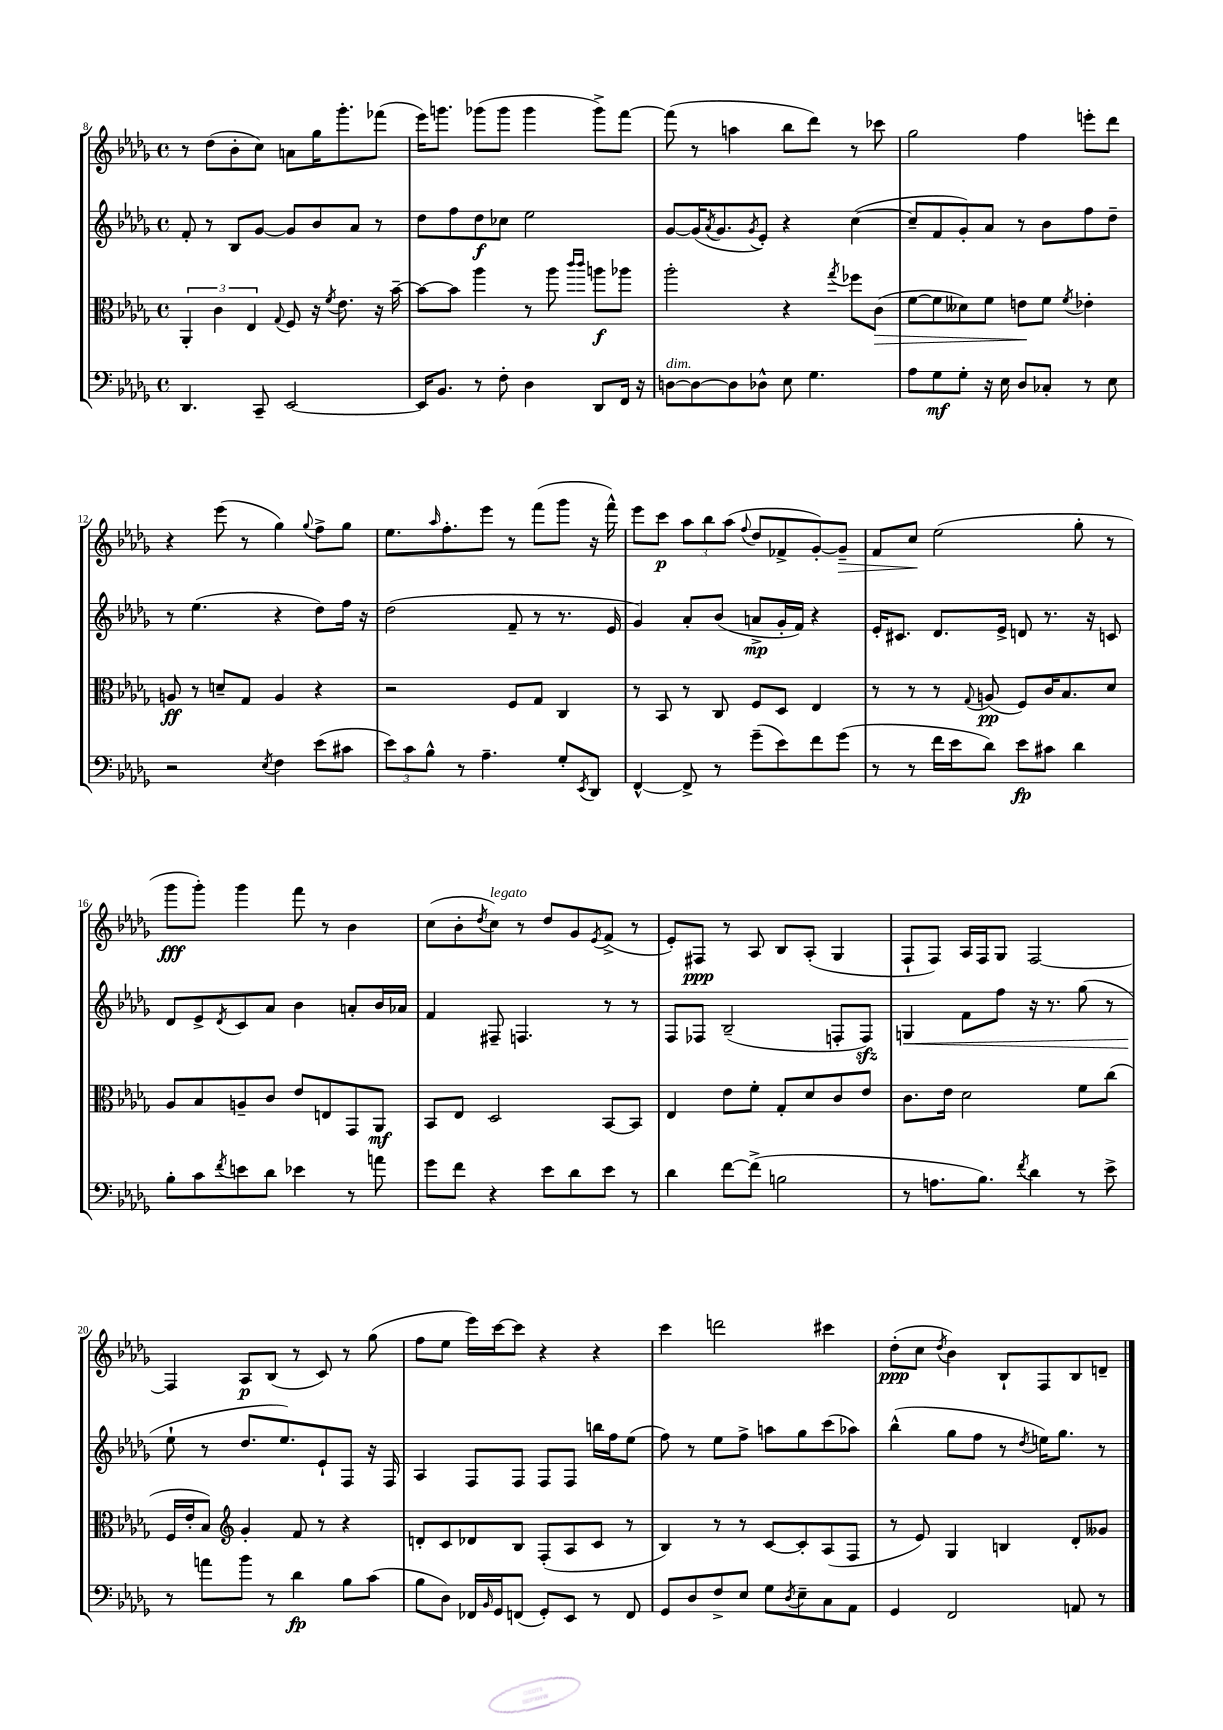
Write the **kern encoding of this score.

**kern	**kern	**kern	**kern
*staff4	*staff3	*staff2	*staff1
*clefF4	*clefC3	*clefG2	*clefG2
*k[b-e-a-d-g-]	*k[b-e-a-d-g-]	*k[b-e-a-d-g-]	*k[b-e-a-d-g-]
*M4/4	*M4/4	*M4/4	*M4/4
*met(c)	*met(c)	*met(c)	*met(c)
4.DD-/	6AA-'/	8f'/	8r
.	.	8r	(8dd-\L
.	6c\	.	.
.	.	8B-/L	8b-'\
.	6E-/	.	.
8CC~/	.	[8g-/J	8cc\J)
.	8qqG-/	.	.
[2EE-/	8F/	8g-/]L	8a\L
.	16r	8b-/	16gg-\K
.	8qf/	.	.
.	8.e-\	.	8.ggg-'\
.	.	8a-/J	.
.	16r	8r	(8fff-\J
.	[16b-~\	.	.
=	=	=	=
16EE-/]LK	8b-\_L	8dd-\L	16eee-\LK)
8.BB-/J	.	.	8.ggg\J
.	8b-\]J	8ff\	.
8r	4aa-\	8dd-\	(8ggg-\L
8F'\	.	8cc-\J	8ggg-\J
4D-\	8r	2ee-\	4ggg-\
.	8aa-\	.	.
.	16qqccc/LL	.	.
.	16qqccc/JJ	.	.
8DD-/L	8aa\L	.	8ggg-^\L)
16FF/Jk	8aa-\J	.	[8fff\J
16r	.	.	.
=	=	=	=
[8D\L	2aa-'\	[8g-/L	(8fff\]
8D\_	.	(16g-/]K	8r
.	.	8qa-/	.
.	.	8.g-/	.
8D\]	.	.	4aa\
.	.	8qg-/	.
8D-^^\J	.	8e-'/J)	.
8E-\	4r	4r	8bb-\L
4.G-\	.	.	8ddd-\J)
.	8qgg-/	.	.
.	8ff-\L	([4cc\	8r
.	(8c\J	.	8ccc-\
=	=	=	=
8A-\L	[8f\L	8cc~/]L	2gg-\
8G-\	8f\]	8f/	.
8G-'\J	8d--\)	8g-'/)	.
16r	8f\J	8a-/J	.
16E-\	.	.	.
8D-/L	8e\L	8r	4ff\
8C-'/J	8f\J	8b-\L	.
.	8qf/	.	.
8r	4e-'\	8ff\	8eee'\L
8E-\	.	8dd-~\J	8ddd-\J
=	=	=	=
2r	8A/	8r	4r
.	8r	(4.ee-\	.
.	8d~/L	.	(8eee-\
.	8G-/J	.	8r
8qE-/	.	.	.
4F\	4A/	4r	4gg-\)
.	.	.	8qqgg-/
(8e-\L	4r	8dd-\L)	8ff^\L
8c#\J	.	16ff\Jk	8gg-\J
.	.	16r	.
=	=	=	=
12e-\L)	2r	(2dd-\	8.ee-\L
12c\	.	.	.
12B-^^\J	.	.	.
.	.	.	16qqaa-/
.	.	.	8.ff'\
8r	.	.	.
4.A-~\	.	.	8eee-\J
.	8F/L	8f~/	8r
.	8G-/J	8r	(8fff\L
8G-'/L	4C/	8.r	8ggg-\J
8qEE-/	.	.	.
8DD-/J	.	.	16r
.	.	16e-/	16fff^^\)
=	=	=	=
[4FF^^/	8r	4g-/)	8eee-\L
.	8BB-/	.	8ccc\J
8FF^/]	8r	8a-'/L	12aa-\L
.	.	.	12bb-\
8r	8C/	(8b-/J	.
.	.	.	(12aa-\J
.	.	.	8qqff/
(8g-~\L	8F/L	8a^/L	8dd-/L
8e-\)	8D-/J	16g-'/L	8f-^/
.	.	16f/JJ)	.
8f\	4E-/	4r	[8g-'/)
(8g-\J	.	.	8g-~/]J
=	=	=	=
8r	8r	16e-'/LK	8f/L
.	.	8.c#/J	.
8r	8r	.	8cc/J
16f\LL	8r	8.d-/L	(2ee-\
16e-\J	.	.	.
.	8qqG-/	.	.
8d-\J)	(8A/	.	.
.	.	16e-^/Jk	.
8e-\L	8F/L)	8d/	.
8c#\J	16c/K	8.r	.
.	8.B-/	.	.
4d-\	.	.	8gg-'\
.	.	16r	.
.	8d-/J	8c/	8r
=	=	=	=
8B-'\L	8A-/L	8d-/L	8ggg-\L
8c\	8B-/	8e-^/	8ggg-'\J)
8qf/	.	8qd-/	.
8e\	8A~/	8c/	4ggg-\
8d-\J	8c/J	8a-/J	.
4e-\	8e-/L	4b-\	8fff\
.	8E/	.	8r
8r	8GG-/	8a'/L	4b-\
8a\	8AA-/J	16b-/L	.
.	.	16a-/JJ	.
=	=	=	=
8g-\L	8BB-/L	4f/	(8cc\L
8f\J	8E-/J	.	8b-'\
.	.	.	8qdd-/
4r	2D-/	8F#~/	8cc\J)
.	.	4.F/	8r
8e-\L	.	.	8dd-/L
8d-\	.	.	8g-/
.	.	.	8qe-/
8e-\J	[8BB-/L	8r	(8f^/J
8r	8BB-/]J	8r	8r
=	=	=	=
4d-\	4E-/	8F/L	8e-'/L)
.	.	8F-/J	8F#/J
[8f\L	8e-\L	(2B-~/	8r
(8f^\]J	8f'\J	.	8A-/
2B\	8G-'/L	.	8B-/L
.	8d-/	.	(8A-'/J
.	8c/	8F'/L	4G-/
.	8e-/J	8F/J)	.
=	=	=	=
8r	8.c\L	4G/	8F`/L
8.A\L	.	.	8F/J)
.	16e-\Jk	.	.
.	2d-\	8f\L	16A-/LL
8.B-\J)	.	.	16F/J
.	.	8ff\J	8G-/J
8qf/	.	.	.
4d-\	.	16r	[2F/
.	.	8.r	.
8r	8f\L	(8gg-\	.
8e-^\	(8cc\J	8r	.
=	=	=	=
8r	16F/LL	8ee-`\	4F/]
.	16e-'/J	.	.
8a\L	8B-/J)	8r	.
*	*clefG2	*	*
8b-\J	4g-'/	8.dd-/L	8A-/L
8r	.	.	(8B-/J
.	.	8.ee-/)	.
4d-\	8f/	.	8r
.	8r	8e-`/	8c/)
8B-\L	4r	8F/J	8r
(8c\J	.	16r	(8gg-\
.	.	16F/	.
=	=	=	=
8B-\L	8d'/L	4A-/	8ff\L
8D-\J)	8c/	.	8ee-\J
16FF-/LL	8d-/	8F/L	16eee-\LL)
16qqBB-/	.	.	.
16GG-/J	.	.	[16ccc\J
(8FF/J	8B-/J	8F/J	8ccc\]J
8GG-'/L)	(8F'/L	8F/L	4r
8EE-/J	8A-/	8F/J	.
8r	8c/J	16bb\LL	4r
.	.	16ff\J	.
8FF/	8r	(8ee-\J	.
=	=	=	=
8GG-/L	4B-/)	8ff\)	4ccc\
8D-/	.	8r	.
8F^/	8r	8ee-\L	2ddd\
8E-/J	8r	8ff^\J	.
8G-\L	[8c/L	8aa\L	.
8qD-/	.	.	.
8E-~\	8c'/]	8gg-\	.
8C\	(8A-/	(8ccc\	4ccc#\
8AA-\J	8F/J	8aa-\J)	.
=	=	=	=
4GG-/	8r	(4bb-^^\	(8dd-'\L
.	8e-/)	.	8cc\J
.	.	.	8qdd-/
2FF/	4G-/	8gg-\L	4b-\)
.	.	8ff\J	.
.	4B/	8r	8B-`/L
.	.	8qdd-/	.
.	.	16ee\LK)	8F/
.	.	8.gg-\J	.
8AA/	8d-'/L	.	8B-/
8r	8g--/J	8r	8d~/J
==	==	==	==
*-	*-	*-	*-
